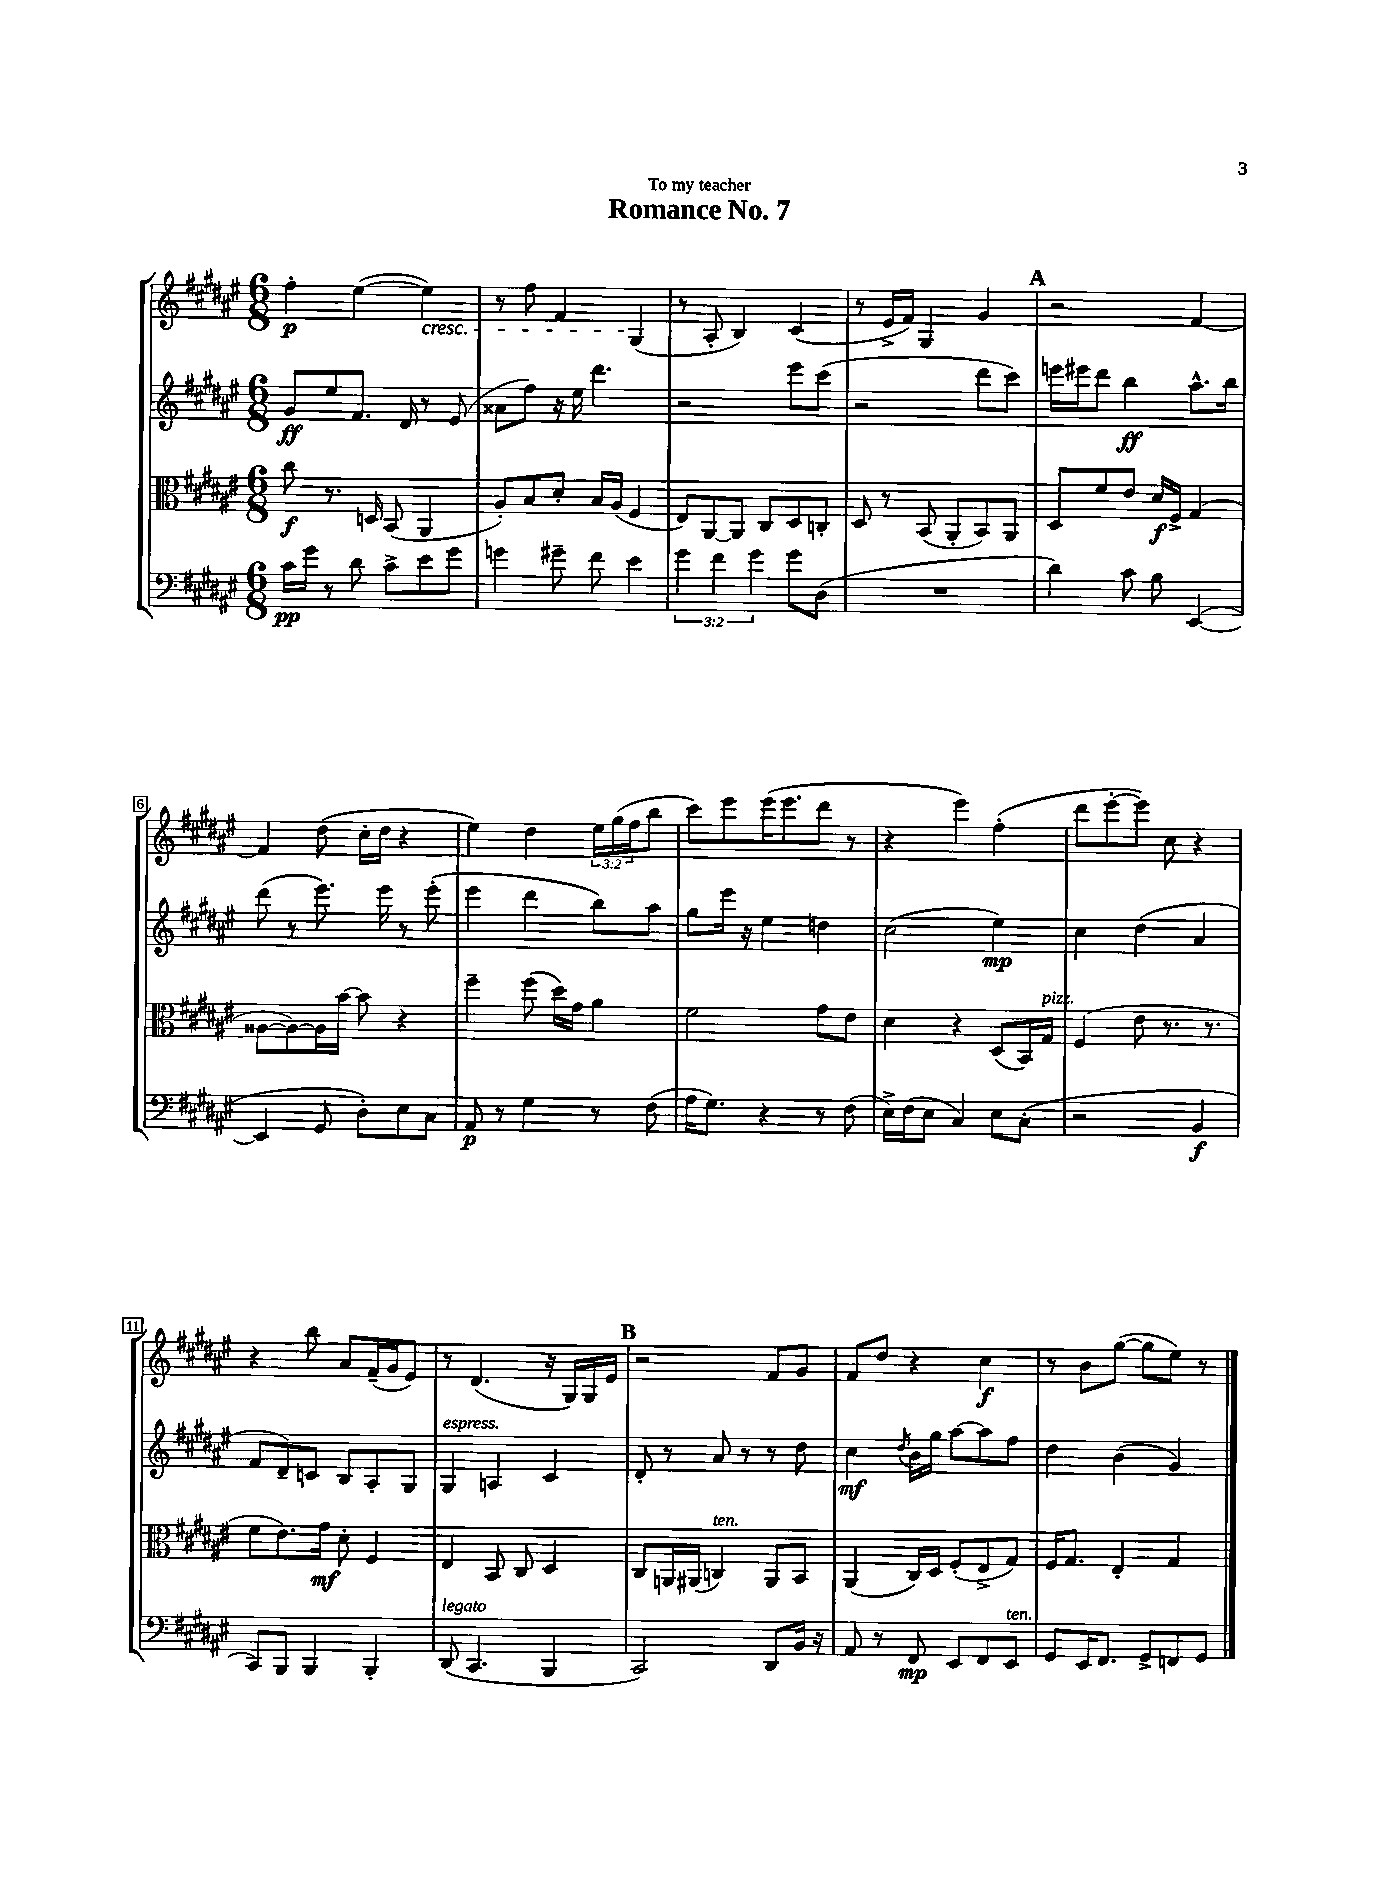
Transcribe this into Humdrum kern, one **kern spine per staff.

**kern	**kern	**kern	**kern
*staff4	*staff3	*staff2	*staff1
*clefF4	*clefC3	*clefG2	*clefG2
*k[f#c#g#d#a#e#]	*k[f#c#g#d#a#e#]	*k[f#c#g#d#a#e#]	*k[f#c#g#d#a#e#]
*M6/8	*M6/8	*M6/8	*M6/8
16c#	8cc#	8g#	4ff#'
16g#	.	.	.
8r	8.r	8ee#	.
8d#	.	8.f#	([4ee#
.	16D	.	.
8c#^	(8BB	.	.
.	.	16d#	.
8e#	4AA#	8r	4ee#])
8g#	.	(8e#	.
=	=	=	=
4g	8A#')	8a##	8r
.	8B	8ff#)	8ff#
8g#~	8d#'	16r	4f#
.	.	16ee#	.
8f#	16B	4.ddd#	.
.	(16A#	.	.
4e#	4F#	.	(4G#
=	=	=	=
6g#	8E#)	2r	8r
.	[8AA#	.	8A#'
6f#	.	.	.
.	8AA#]	.	4B)
6g#	.	.	.
.	8C#	.	.
8g#	8D#	8eee#	(4c#
(8D#	8C'	(8ccc#	.
=	=	=	=
2.r	8D#	2r	8r
.	8r	.	16e#^
.	.	.	16f#)
.	(8BB	.	4G#
.	8AA#'	.	.
.	8BB)	8ddd#	4g#
.	8AA#	8ccc#)	.
=	=	=	=
4d#)	8D#	16eee	2r
.	.	16eee#	.
.	8f#	8ddd#	.
8c#	8e#	4bb	.
8B	16d#	.	.
.	16F#^	.	.
([4EE#	(4G#	8.aa#^^	[4f#
.	.	16bb	.
=	=	=	=
4EE#]	[8A##	(8ddd#	4f#]
.	8A##_)	8r	.
8GG#	16A##]	8.eee#)	(8dd#
.	[16b	.	.
8D#')	8b]	.	16cc#'
.	.	16eee#	16dd#
8E#	4r	8r	4r
8C#	.	(8eee#'	.
=	=	=	=
8AA#	4ff#~	4eee#	4ee#)
8r	.	.	.
4G#	(8ff#	4ddd#	4dd#
.	16dd#)	.	.
.	16g#	.	.
8r	4a#	8bb)	24ee#
.	.	.	(24gg#
.	.	.	24ff#
(8F#	.	8aa#	8bb
=	=	=	=
16A#	2f#	8gg#	8ccc#)
8.G#)	.	.	.
.	.	16eee#	8eee#
.	.	16r	.
4r	.	4ee#	(16eee#
.	.	.	8.eee#
8r	8g#	4dd	8ddd#
(8F#	8e#	.	8r
=	=	=	=
16E#^)	4d#	(2cc#	4r
(16F#	.	.	.
8E#	.	.	.
4C#)	4r	.	4eee#)
8E#	(8D#	4ee#)	(4ff#'
(8C#'	16BB)	.	.
.	16G#	.	.
=	=	=	=
2r	(4F#	4cc#	8ddd#
.	.	.	[8eee#'
.	8e#	(4dd#	8eee#])
.	8.r	.	8cc#
4BB	.	4a#	4r
.	8.r	.	.
=	=	=	=
8CC#)	8f#	8f#	4r
8BBB	8.e#)	8d#~)	.
4BBB	.	8c	8bb
.	16g#	.	.
.	8d#'	8B	8a#
4BBB'	4F#	8A#'	(16f#~
.	.	.	16g#
.	.	8G#	8e#)
=	=	=	=
(8DD#	4E#	4G#	8r
4.CC#	.	.	(4.d#
.	8BB	4A	.
.	8C#	.	.
4BBB	4D#	4c#	16r
.	.	.	16G#)
.	.	.	16G#
.	.	.	16e#
=	=	=	=
2CC#)	8C#	8d#'	2r
.	16AA	8r	.
.	(16AA#	.	.
.	4C)	8a#	.
.	.	8r	.
8DD#	8AA#	8r	8f#
16BB	8BB	8dd#	8g#
16r	.	.	.
=	=	=	=
8AA#	(4AA#	4cc#	8f#
8r	.	.	8dd#
.	.	8qdd#	.
8FF#	16C#)	16b	4r
.	16D#	16gg#	.
8EE#	(8F#'	[8aa#	.
8FF#	8E#^	8aa#]	4cc#
8EE#	8G#)	8ff#	.
=	=	=	=
8GG#	16F#	4dd#	8r
.	8.G#	.	.
16EE#	.	.	8b
8.FF#	.	.	.
.	4E#'	(4b	([8gg#
8GG#^	.	.	8gg#]
8FF	4G#	4g#)	8ee#)
8GG#	.	.	8r
==	==	==	==
*-	*-	*-	*-
